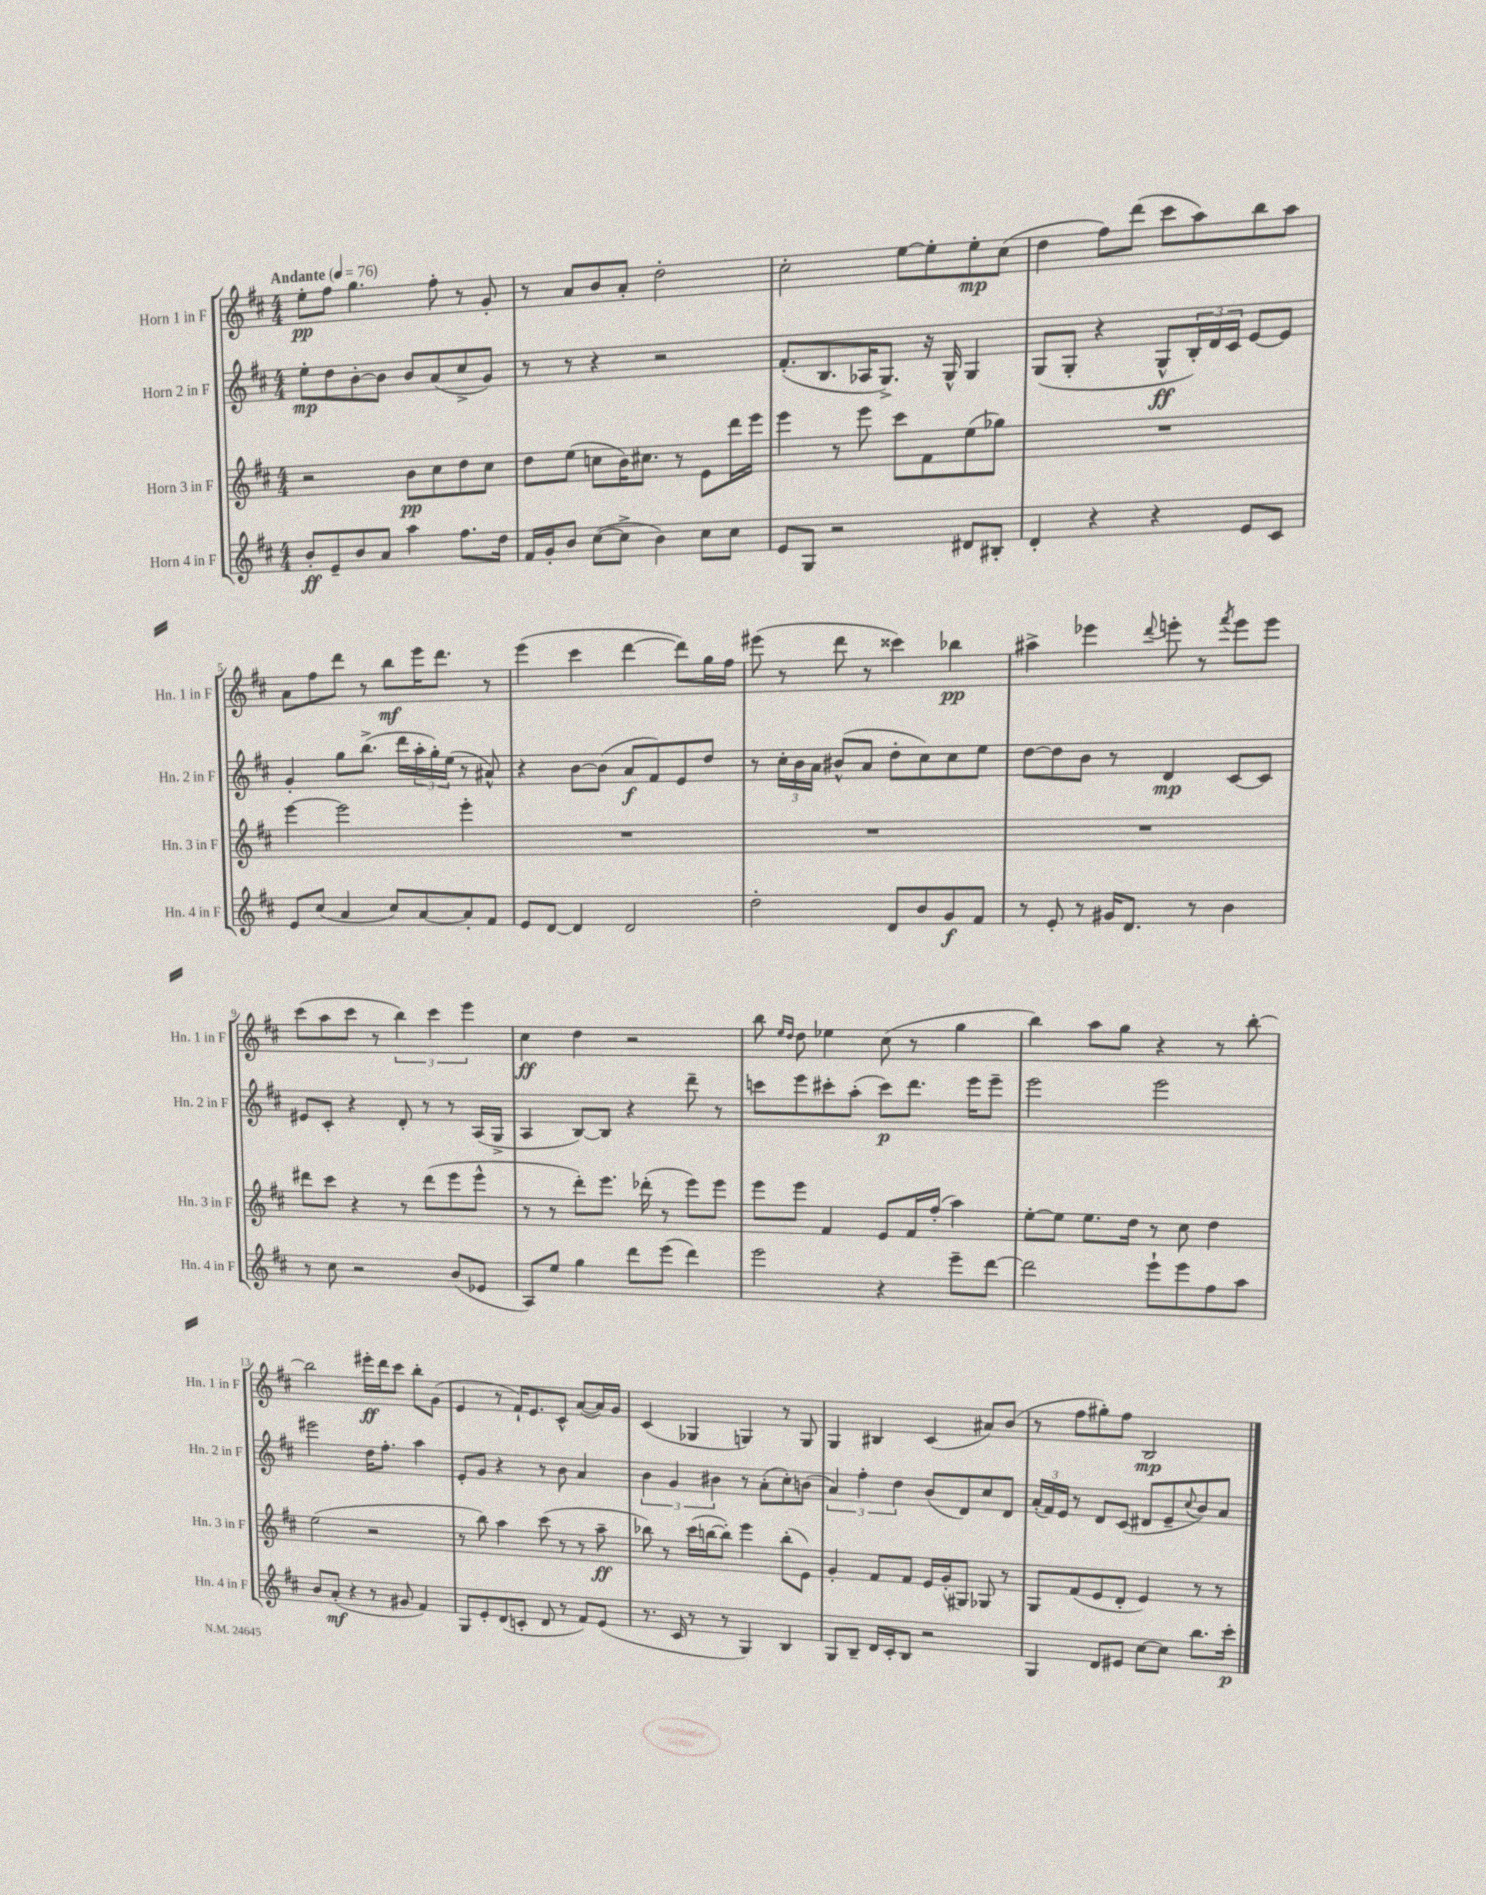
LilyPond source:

<<
\new StaffGroup <<
\new Staff = "s0" \with { instrumentName = "Horn 1 in F" shortInstrumentName = "Hn. 1 in F" } {
    \clef treble \key d \major \numericTimeSignature \time 4/4 \tempo "Andante" 4 = 76
    e''8-.\pp fis''8 g''4. fis''8-. r8 g'8-. |
    r8 a'8 b'8 a'8-. d''2-. |
    cis''2-. e''8~ e''8-. e''8-.\mp cis''8( |
    d''4 fis''8) d'''8( cis'''8 a''8) b''8 a''8 |
    a'8 fis''8 d'''8 r8 b''8\mf e'''16 d'''8. r8 |
    e'''4( cis'''4 d'''4~ d'''8) g''16 fis''16 |
    eis'''8( r8 d'''8 r8 cisis'''4) bes''4\pp |
    ais''4-> ees'''4 \appoggiatura { d'''8 } e'''8-. r8 \acciaccatura { fis'''8 } e'''8 e'''8 |
    cis'''8( a''8 cis'''8 r8 \tuplet 3/2 { b''4) cis'''4 e'''4 } |
    cis''4\ff d''4 r2 |
    b''8 \grace { e''16 d''16 } d''8 ees''4 cis''8( r8 g''4 |
    b''4) a''8 g''8 r4 r8 b''8~-. |
    b''2 eis'''16-.\ff d'''16 cis'''8 b''8-. g'8( |
    e'4 r8 fis'16-!) e'8. cis'8-^ a'8~( a'16) g'16 |
    cis'4( ges4 g4) r8 g8 |
    g4 bis4 cis'4( ais'8) b'8( |
    r8 fis''8 gis''8-.) fis''8 b2\mp \bar "|." |
}
\new Staff = "s1" \with { instrumentName = "Horn 2 in F" shortInstrumentName = "Hn. 2 in F" } {
    \clef treble \key d \major \numericTimeSignature \time 4/4
    e''8-.\mp d''8 b'8~-. b'8 b'8 a'8( cis''8-> g'8) |
    r8 r8 r4 r2 |
    fis'8.-.( b8. aes16 g8.->) r16 g16-^ g4 |
    g8( g8-. r4 g8-^\ff \tuplet 3/2 { b16-.) d'16 cis'16 } e'8~ e'8 |
    g'4-. g''8 b''8.->( d'''16 \tuplet 3/2 { a''16-. g''16-.) e''16( } r8 ais'8-^) |
    r4 b'8~ b'8( a'8\f fis'8) e'8 d''8 |
    r8 \tuplet 3/2 { cis''16-. b'16 a'16 } bis'8-^( a'8 d''8-. cis''8) cis''8 e''8 |
    d''8~ d''8 b'8 r8 d'4\mp cis'8~ cis'8 |
    eis'8 cis'8-. r4 d'8-. r8 r8 a16( g16-> |
    a4 b8~) b8 r4 d'''8-- r8 |
    c'''8 e'''8 cis'''8-. a''8-.( cis'''8\p) d'''8. e'''16 e'''8-- |
    e'''2 e'''2 |
    eis'''2 d''16 fis''8.-. a''4 |
    e'8-. g'8 r4 r8 b'8 a'4 |
    \tuplet 3/2 { b'4 g'4 bis'4 } r8 a'8-.( cis''8-.) b'8( |
    \tuplet 3/2 { a'4) fis''4-. d''4 } b'8( d'8) cis''8 d'8 |
    \tuplet 3/2 { a'16-.( fis'16) e'16 } r8 d'8 cis'8( dis'8 e'8-- \appoggiatura { cis''8 } b'8) a'8 \bar "|." |
}
\new Staff = "s2" \with { instrumentName = "Horn 3 in F" shortInstrumentName = "Hn. 3 in F" } {
    \clef treble \key d \major \numericTimeSignature \time 4/4
    r2 b'8\pp cis''8 d''8 cis''8 |
    d''8 e''8( c''8 b'16) cis''8. r8 e'8 d'''16 e'''16 |
    e'''4 r8 e'''8 cis'''8 fis'8 e''8( ges''8) |
    R1 |
    e'''4~ e'''2 e'''4-. |
    R1 |
    R1 |
    R1 |
    dis'''8 cis'''8 r4 r8 dis'''8( e'''8 e'''8-^ |
    r8 r8 d'''8-.) e'''8. des'''16-.( r8 e'''8) e'''8 |
    e'''8 e'''8 fis'4 e'8 fis'16 fis''16-.( a''4) |
    e''8~-. e''8 e''8. d''16 r8 cis''8 d''4 |
    e''2( r2 |
    r8 b''8) a''4 cis'''8( r8 r8 a''8--\ff |
    bes''8) r8 cis'''16( b''16~ b''8-.) e'''4 b''8-.( e'8) |
    g'4-. fis'8 fis'8 e'16 g'16-.( gis8) ges8 r8 |
    g8 fis'8( e'8 d'8-. e'4) r8 r8 \bar "|." |
}
\new Staff = "s3" \with { instrumentName = "Horn 4 in F" shortInstrumentName = "Hn. 4 in F" } {
    \clef treble \key d \major \numericTimeSignature \time 4/4
    b'8-.\ff e'8-- b'8 a'8 a''4 fis''8. d''16 |
    fis'16 g'16-. b'8 cis''8~( cis''8-> b'4) cis''8 cis''8 |
    e'8 g8 r2 dis'8 bis8-. |
    d'4-. r4 r4 e'8 cis'8 |
    e'8 cis''8( a'4 cis''8) a'8~ a'8-. fis'8 |
    e'8 d'8~ d'4 d'2 |
    d''2-. d'8 b'8 g'8\f fis'8 |
    r8 e'8-. r8 gis'16 d'8. r8 b'4 |
    r8 cis''8 r2 b'8( ees'8 |
    a8) e''8 g''4 d'''8 e'''8( d'''4) |
    e'''2 r4 e'''8-- d'''8~ |
    d'''2 e'''8-! e'''8 fis''8 a''8 |
    b'8 a'8-.\mf( r4 r8 gis'8 fis'4) |
    g8 e'8-. d'8( c'8-. d'8 r8 fis'8) e'8( |
    r8. cis'16 r8 r8 g4) b4 |
    g8 b8-- d'16 cis'16-. b8 r2 |
    g4 d'8 eis'8 cis''8~ cis''8 b''8. cis'''16-.\p \bar "|." |
}
>>
>>
